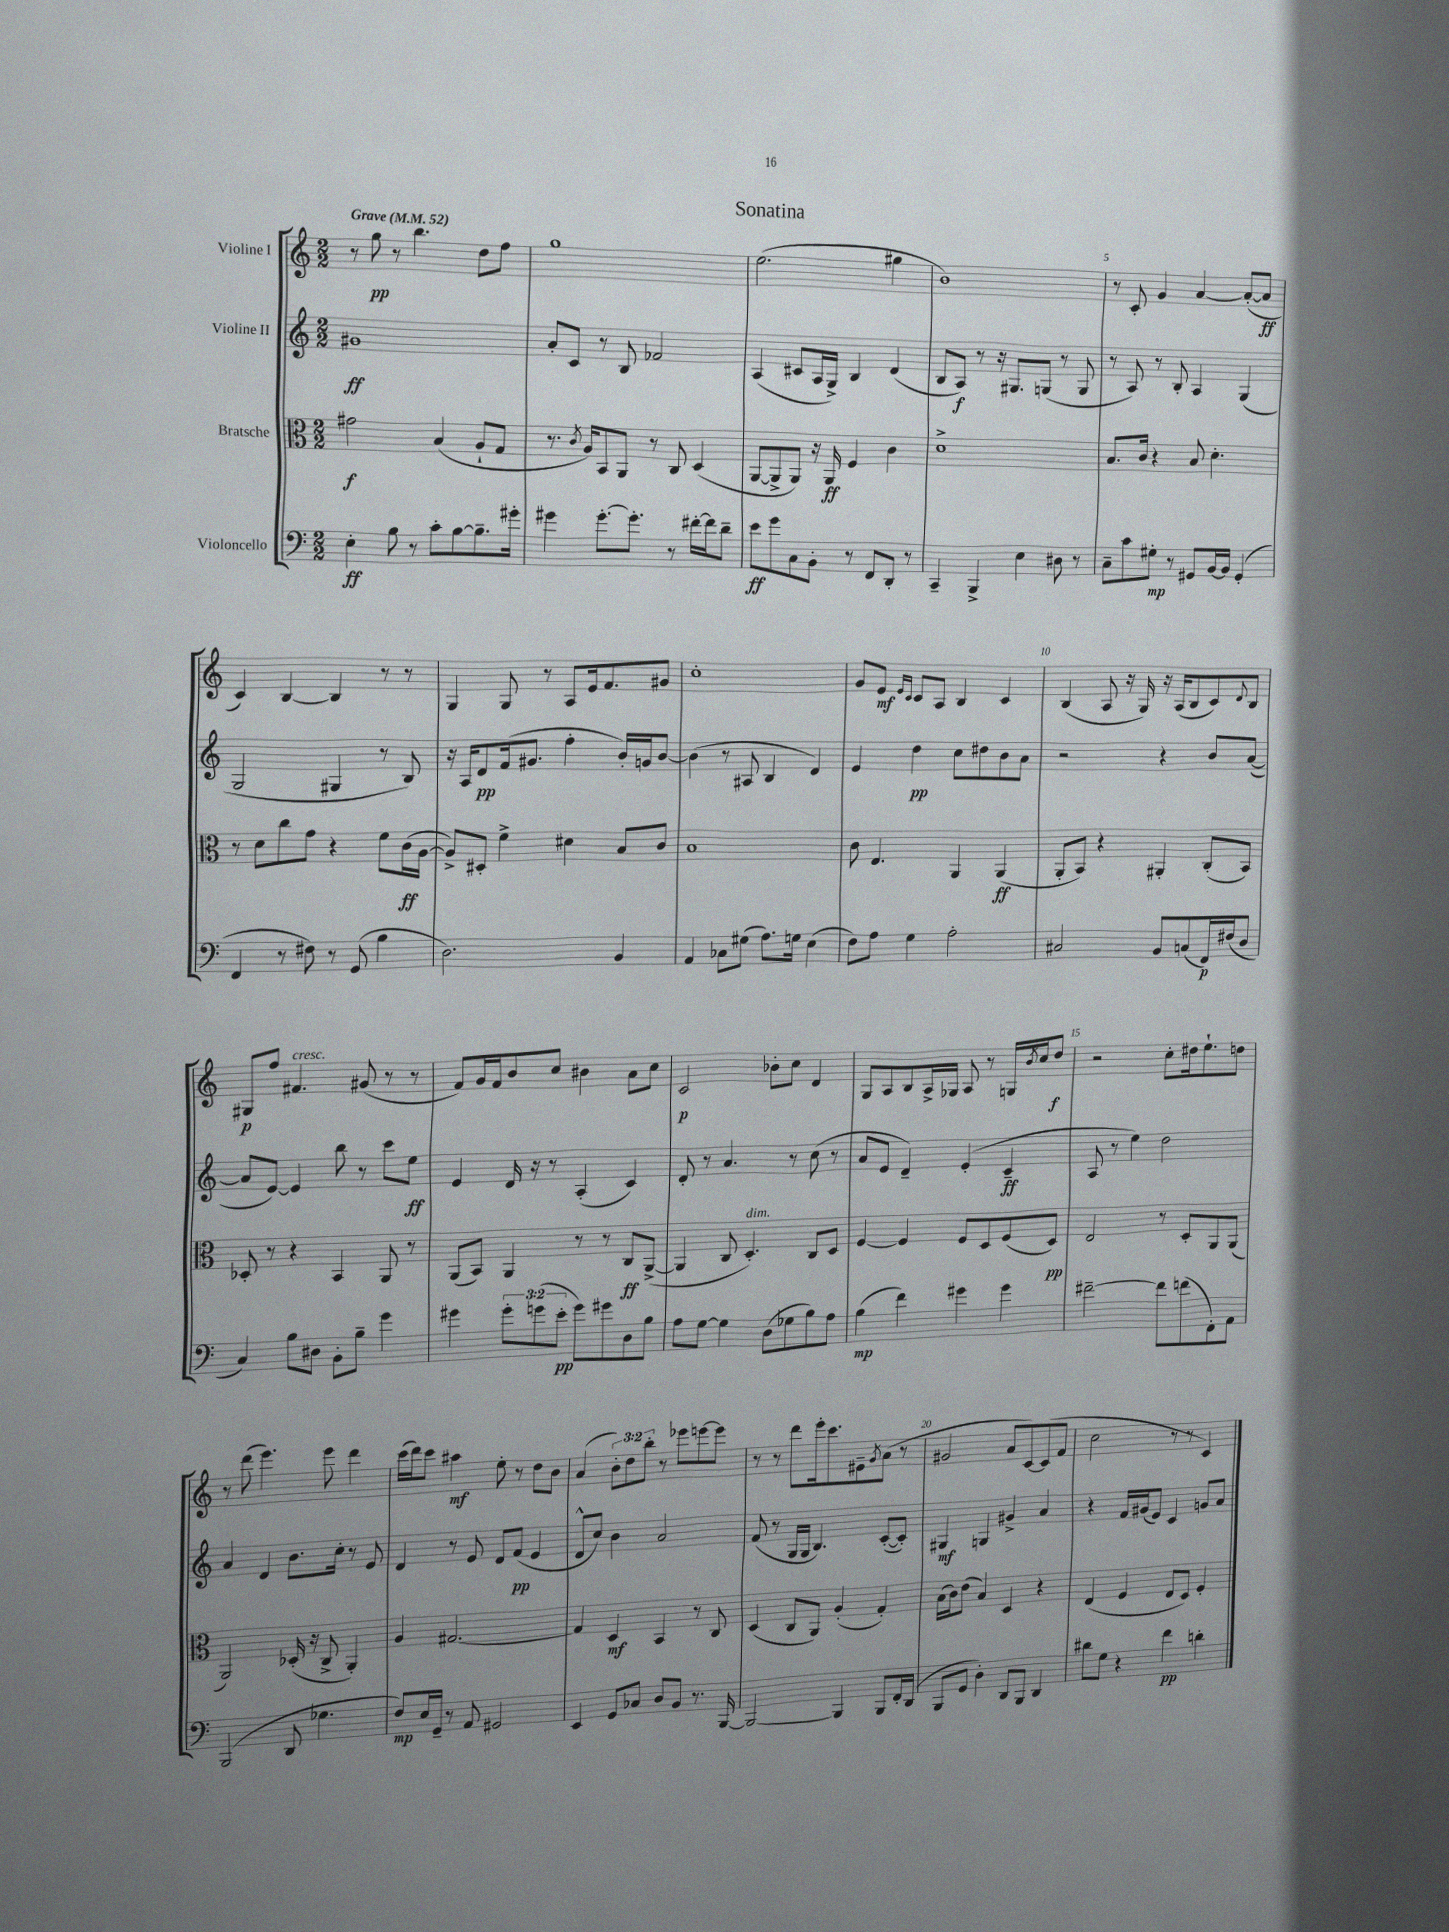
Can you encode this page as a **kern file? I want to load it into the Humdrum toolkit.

**kern	**kern	**kern	**kern
*staff4	*staff3	*staff2	*staff1
*clefF4	*clefC3	*clefG2	*clefG2
*k[]	*k[]	*k[]	*k[]
*M2/2	*M2/2	*M2/2	*M2/2
*MM52	*MM52	*MM52	*MM52
4E'\	2g#\	1g#	8r
.	.	.	8gg\
8B\	.	.	8r
8r	.	.	4.bb\
8c'\L	(4B/	.	.
[8B\	.	.	.
8.B~\]	8A`/L	.	8dd\L
.	8G/J	.	8ff\J
16g#'\Jk	.	.	.
=	=	=	=
4g#\	8.r	8a'/L	1gg
.	.	8c/J	.
.	8qc/	.	.
.	16A/LK)	.	.
[8.g#'\L	8BB/	8r	.
.	8AA/J	8B/	.
8.g#'\]J	.	.	.
.	8r	2f-/	.
8r	8C/	.	.
[16f#'\LL	(4D/	.	.
16f#\]J	.	.	.
8d~\J	.	.	.
=	=	=	=
8e\L	[8AA/L	(4A/	(2.ee\
8g\	8AA^/]	.	.
8C\	8AA/J)	8c#/L	.
8BB'\J	16r	16A/L	.
.	16AA/	16G^/JJ)	.
8r	4F/	4B/	.
8FF/L	.	.	.
8DD'/J	4c\	(4d/	4gg#\
8r	.	.	.
=	=	=	=
4CC~/	1d^	8B/L	1b)
.	.	8A/J)	.
4BBB^/	.	8r	.
.	.	16r	.
.	.	8.G#/L	.
4E\	.	.	.
.	.	(8G/J	.
8D#\	.	8r	.
8r	.	8G/	.
=	=	=	=
8C~\L	8.B/L	8r	8r
8c\	.	8A/)	8c'/
.	16c/Jk	.	.
8G#'\J	4r	8r	4g/
8r	.	8B'/	.
8GG#/L	8B/	4A/	[4a/
[16BB/L	4.d'\	.	.
16BB/]JJ	.	.	.
(4GG#'/	.	(4G/	(8a'/_L
.	.	.	8a/]J
=	=	=	=
4FF/	8r	2G/	4c/)
.	8d\L	.	.
8r	8cc\	.	[4B/
8F#\)	8g\J	.	.
8r	4r	4G#/	4B/]
(8GG/	.	.	.
4B\	8f\L	8r	8r
.	(16c\L	8B/)	8r
.	[16A\JJ	.	.
=	=	=	=
2.D\)	8A^/]L)	16r	4G/
.	.	16A/LK	.
.	8D#'/J	8d/	.
.	4f^\	(16f/k	8G/
.	.	8.g#/J	.
.	.	.	8r
.	4d#\	4ff'\	8A/L
.	.	.	16e/k
.	.	.	8.f/
4BB/	8B/L	16b'/LL)	.
.	.	16g/J	.
.	8c/J	[8b/J	8g#/J
=	=	=	=
4AA/	1B	(4b\]	1cc'
8C-\L	.	8r	.
(8G#\J	.	8A#/	.
8.A\L)	.	4B/	.
16G\Jk	.	.	.
(4E\	.	4d/)	.
=	=	=	=
8F\L)	8c\	4e/	8g/L
8A\J	4.E/	.	8e/J
.	.	.	16qqe/LL
.	.	.	16qqc/JJ
4G\	.	4dd\	8c/L
.	.	.	8A/J
2A'\	4AA/	8cc\L	4B/
.	.	8dd#\	.
.	(4AA/	8b\	4c/
.	.	8a\J	.
=	=	=	=
2C#/	8AA'/L	2r	(4B/
.	8BB/J)	.	.
.	4r	.	8A/
.	.	.	16r
.	.	.	16G/)
8BB/L	4AA#'/	4r	16r
.	.	.	(16A/LK
(8C/	.	.	8B/
16FF/L)	(8C'/L	8b/L	8c/)
(16F#/J	.	.	.
.	.	.	8qqd/
8D/J	8BB/J)	([8a/J	8B/J
=	=	=	=
4C/)	8D-'/	8a/]L	8G#/L
.	8r	[8e/J)	8ff/J
8B\L	4r	4e/]	4.f#/
8D#\J	.	.	.
8BB'\L	4BB/	8bb\	.
8B~\J	.	8r	(8g#/
4g\	8AA/	8ccc\L	8r
.	8r	8ee\J	8r
=	=	=	=
4g#\	(8AA/L	4e/	8f/L)
.	8BB/J)	.	16g/L
.	.	.	16f/J
12g#'\L	4AA/	16d/	8b/
.	.	16r	.
(12g\	.	.	.
.	.	8r	8cc/J
12e'\J	.	.	.
8g\L)	8r	(4A'/	4b#\
8g#\	8r	.	.
8D\	8C/L	4c/)	8a\L
8B\J	([8AA^/J	.	8cc\J
=	=	=	=
8A\L	4AA/]	8d'/	2c/
[8G\J	.	8r	.
4G\]	8C/	4.a/	.
.	4.D'/)	.	.
(8D\L	.	.	8b-'\L
8G-\	.	8r	8cc\J
8B\)	8C/L	(8cc\	4d/
8A\J	8D/J	8r	.
=	=	=	=
(4B\	[4F/	8a/L	8G/L
.	.	8e/J	8A/
4f\)	4F/]	4d~/)	8B/
.	.	.	16A^/L
.	.	.	16G-/JJ
4g#\	8F/L	(4e'/	8A/
.	8D/	.	8r
4g#\	(8F/	4c~/	16G/LL
.	.	.	8qb/
.	.	.	16cc/J
.	8D/J)	.	8dd/J
=	=	=	=
[2f#~\	2E/	8A/	2r
.	.	8r	.
.	.	4ee\)	.
8f#\]L	8r	2dd\	8cc'\L
(8f\	8D'/L	.	16dd#\k
.	.	.	8.ee`\
8FF'\)	8AA/	.	.
8AA\J	(8AA/J	.	8dd\J
=	=	=	=
(2BBB/	2AA/)	4a/	8r
.	.	.	(8ddd\
.	.	4d/	4.eee\)
8DD/	(16D-'/	8.b\L	.
.	16r	.	.
4.G-\	8C^/	.	8eee\
.	.	16cc'\Jk	.
.	4AA'/)	8r	4ddd\
.	.	8e/	.
=	=	=	=
8F/L)	4A/	4d/	(16ccc\LL
.	.	.	16ddd\J)
16E/L	.	.	8ccc\J
16GG~/JJ	.	.	.
8r	[2.G#/	8r	4aa#\
8AA/	.	8e/	.
2GG#/	.	8d/L	8ee'\
.	.	(8f/J	8r
.	.	4e/	8dd\L
.	.	.	8b\J
=	=	=	=
4EE/	4G#/]	8d^^/L	(4a/
.	.	8cc/J)	.
8GG/L	4D/	4b\	12b'\L)
.	.	.	12dd\
8C-/J	.	.	.
.	.	.	12bb'\J
8D/L	4BB/	2a/	8r
8BB/J	.	.	8eee-\L
8.r	8r	.	[8eee\
.	8C/	.	8eee\]J
[16BBB/	.	.	.
=	=	=	=
2BBB/_	(4D/	(8f/	8r
.	.	8r	8r
.	8C/L	16G/LL	8ddd\L
.	.	16G/JJ	.
.	8AA/J)	4.B/)	16eee'\k
.	.	.	8.ccc\
4BBB/]	(4A'/	.	.
.	.	.	8e#~\
.	.	.	8qg/
8BBB/L	4G'/)	([8c'/L	(8a\J
16FF'/L	.	8c'/]J)	8r
(16DD/JJ	.	.	.
=	=	=	=
8BBB/L	(16B\LL	4G#/	2g#/
.	16c\J)	.	.
8GG/J	(8e\J	.	.
4D'\)	4B/)	4G/	.
8DD/L	4D/	4g#^/	8a/L
8BBB/J	.	.	[8c/)
4DD/	4r	4a/	(8c/]
.	.	.	8f/J
=	=	=	=
8d#\L	(4E/	4r	2cc\
8G\J	.	.	.
4r	4F/	16f/LL	.
.	.	(16g#/J	.
.	.	8e/J)	.
4f\	8E/L	4c/	8r
.	8D/J)	.	8r
4d'\	4F'/	8g/L	4c/)
.	.	8a/J	.
==	==	==	==
*-	*-	*-	*-
